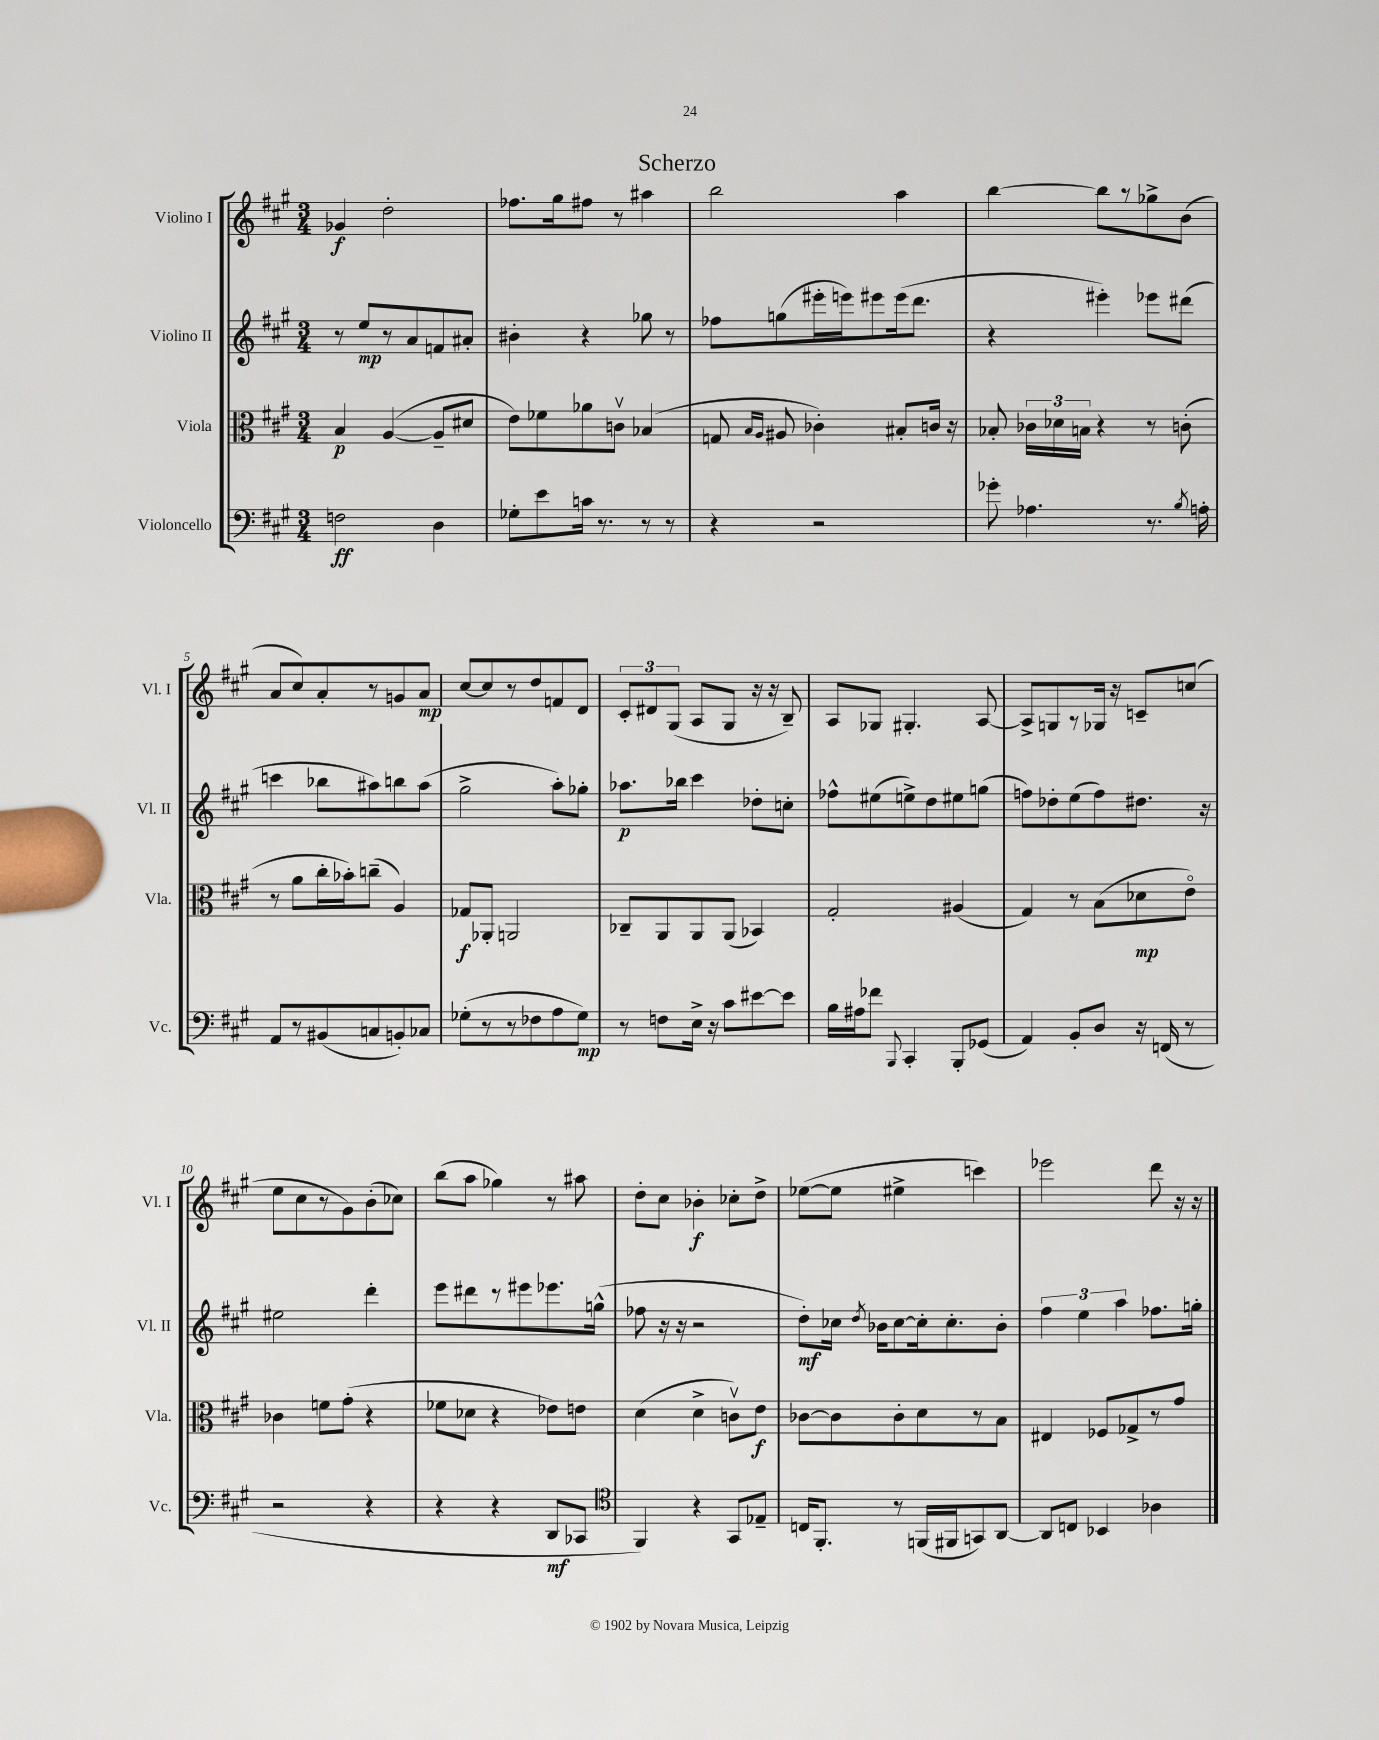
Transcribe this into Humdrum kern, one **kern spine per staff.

**kern	**kern	**kern	**kern
*staff4	*staff3	*staff2	*staff1
*clefF4	*clefC3	*clefG2	*clefG2
*k[f#c#g#]	*k[f#c#g#]	*k[f#c#g#]	*k[f#c#g#]
*M3/4	*M3/4	*M3/4	*M3/4
2F	4B	8r	4g-
.	.	8ee	.
.	([4A	8r	2dd'
.	.	8a	.
4D	8A~]	8f	.
.	8d#	8a#'	.
=	=	=	=
8G-'	8e)	4b#'	8.ff-
8e	8f-	.	.
.	.	.	16gg#
16c	8a-	4r	8ff#
8.r	.	.	.
.	8cv	.	8r
8r	(4B-	8gg-	4aa#
8r	.	8r	.
=	=	=	=
4r	8G	8ff-	2bb
.	16qqB	.	.
.	16qqA	.	.
.	8A#	(8gg	.
2r	4c-')	16eee#'	.
.	.	16eee)	.
.	.	8eee#	.
.	8B#'	(16eee#	4aa
.	.	8.ddd	.
.	16c	.	.
.	16r	.	.
=	=	=	=
8g-'	8B-'	4r	[4bb
4.A-	24c-	.	.
.	24d-	.	.
.	24B	.	.
.	4r	4eee#')	8bb]
.	.	.	8r
8.r	8r	8eee-	8gg-^
.	(8c'	(8ddd#	(8b
8qB	.	.	.
16A'	.	.	.
=	=	=	=
8AA	8r	4ccc	8a
8r	8a	.	8cc#)
(8BB#	16cc#'	8bb-	8a'
.	16b-')	.	.
8C	(8cc~	8aa#)	8r
8BB')	4A)	8bb	8g
8C-	.	(8aa#	8a
=	=	=	=
(8G-'	8G-	2gg#^	[8cc#
8r	8AA-'	.	8cc#]
8r	2AA	.	8r
8F-	.	.	8dd
8A	.	8aa')	8f
8G-)	.	8gg-'	8d
=	=	=	=
8r	8C-~	8.aa-	12c#'
.	.	.	12d#
8F	8AA	.	.
.	.	.	(12G#
.	.	16bb-	.
16E^	8AA	4ccc#	8A
16r	.	.	.
8c#	(8AA	.	8G#
[8e#	4BB-)	8dd-'	16r
.	.	.	16r
8e#]	.	8cc'	8B~)
=	=	=	=
16B	2G#'	8ff-^^	8A
16A#	.	.	.
8f-	.	(8ee#	8G-
8qqBBB	.	.	.
4CC#'	.	8ee^)	4.G#'
.	.	8dd	.
8BBB'	(4A#	8ee#	.
(8GG-	.	(8gg	[8A
=	=	=	=
4AA)	4G#)	8ff)	8A^]
.	.	8dd-'	8G
8BB'	8r	(8ee	8r
8D	(8B	8ff)	16G-
.	.	.	16r
16r	8d-	8.dd#	8c~
(16FF	.	.	.
8r	8eo)	.	(8cc
.	.	16r	.
=	=	=	=
2r	4c-	2ee#	8ee
.	.	.	8cc#
.	8f	.	8r
.	(8g#'	.	8g#)
4r	4r	4ddd'	(8b'
.	.	.	8cc-)
=	=	=	=
4r	8f-	8eee	(8bb
.	8d-	8ddd#	8aa
4r	4r	8r	4gg-)
.	.	8eee#	.
8DD	8e-)	8.eee-	8r
8CC-	8e	.	8aa#
.	.	(16gg^^	.
=	=	=	=
*clefC4	*	*	*
4FF#)	(4d	8ff-	8dd'
.	.	16r	8cc#
.	.	16r	.
4r	4d^	2r	4b-'
8GG#	8cv)	.	8cc-'
8E-~	8e	.	8dd^
=	=	=	=
16C	[8c-	8dd')	([8ee-
8.FF#'	.	.	.
.	8c-]	16cc-	8ee-]
.	.	8qdd	.
.	.	16b-	.
8r	8c-'	[8cc-	4ee#^
(16FF	8d	16cc-']	.
16FF#	.	8.cc-'	.
8GG)	8r	.	4ccc)
[8AA	8B	8b-'	.
=	=	=	=
8AA]	4E#	6ff#	2eee-
8C	.	.	.
.	.	6ee	.
4BB-	8F-	.	.
.	.	6aa	.
.	8G-^	.	.
4A-	8r	8.ff-	8ddd
.	8g#	.	16r
.	.	16gg'	16r
==	==	==	==
*-	*-	*-	*-
